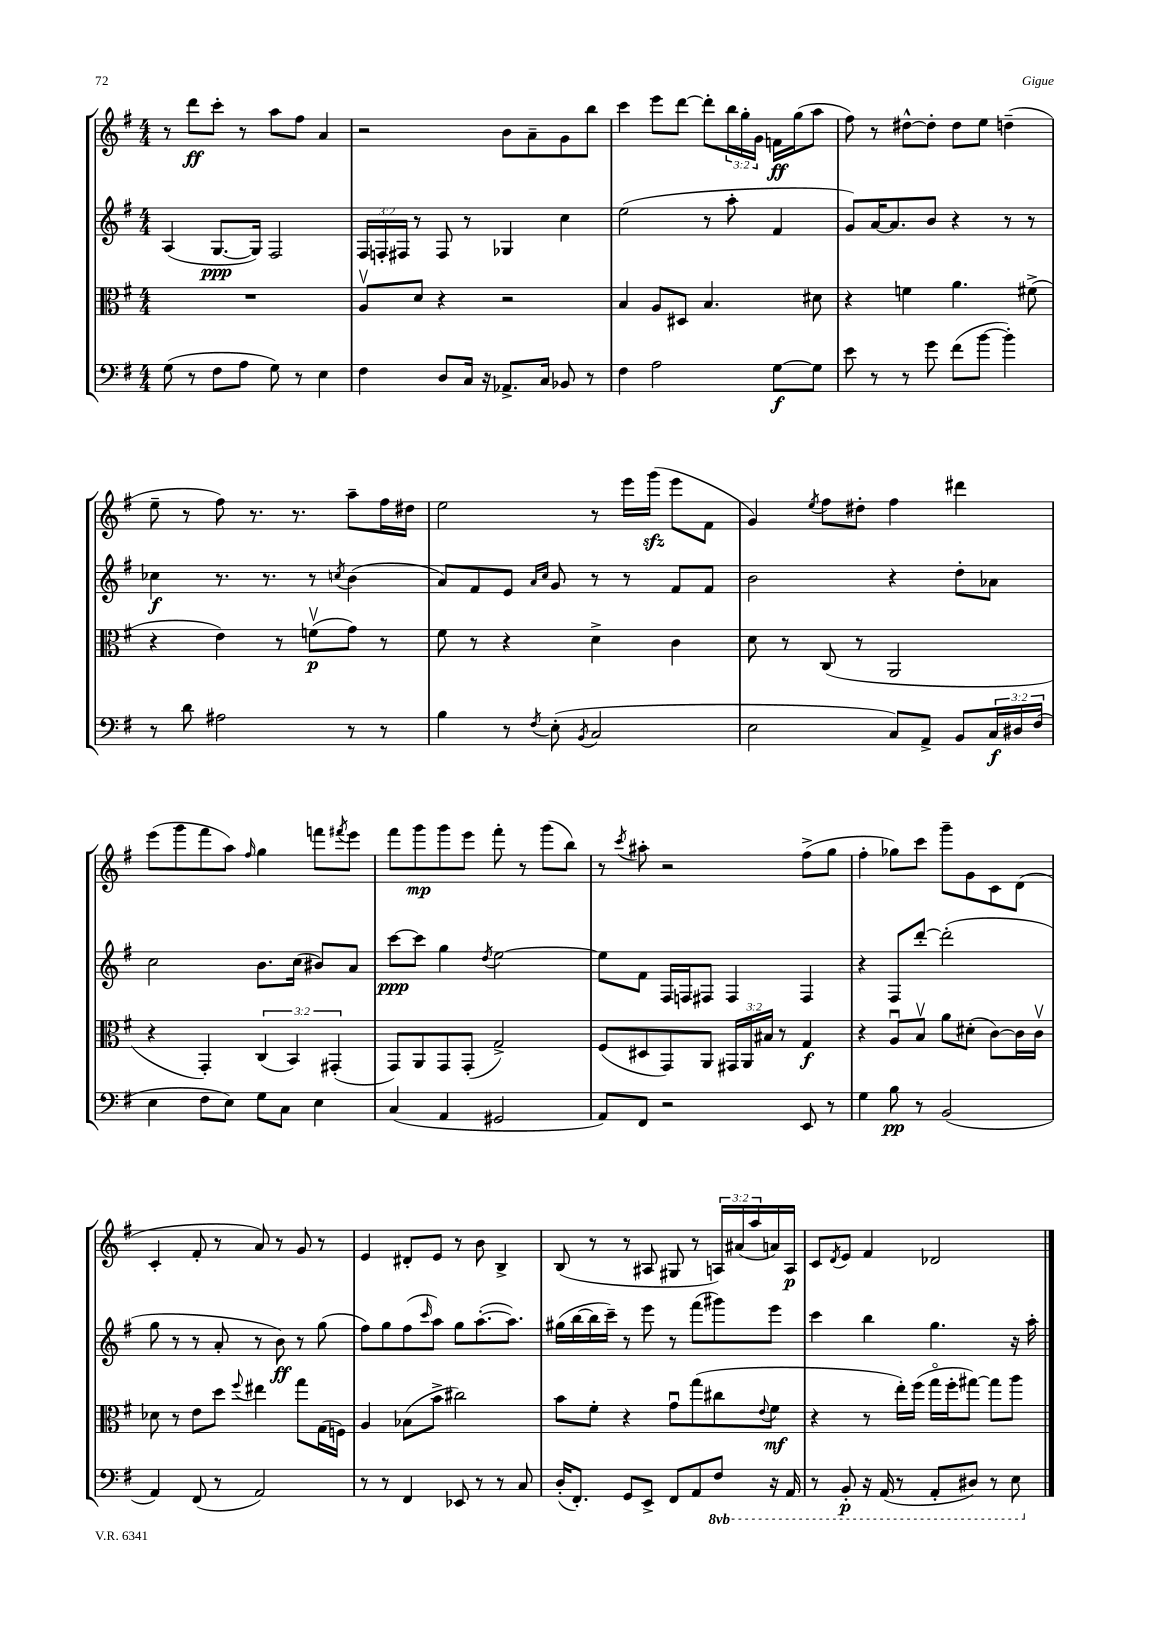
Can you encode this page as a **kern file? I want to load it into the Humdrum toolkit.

**kern	**kern	**kern	**kern
*staff4	*staff3	*staff2	*staff1
*clefF4	*clefC3	*clefG2	*clefG2
*k[f#]	*k[f#]	*k[f#]	*k[f#]
*M4/4	*M4/4	*M4/4	*M4/4
(8G	1r	(4A	8r
8r	.	.	8ddd
8F#	.	[8.G	8ccc'
8A	.	.	8r
.	.	16G])	.
8G)	.	2F#	8aa
8r	.	.	8ff#
4E	.	.	4a
=	=	=	=
4F#	8Av	24F#	2r
.	.	24F'	.
.	.	24F#	.
.	8d	8r	.
8D	4r	8F#	.
16C	.	8r	.
16r	.	.	.
8.AA-^	2r	4G-	8b
.	.	.	8a~
16C	.	.	.
8BB-	.	4cc	8g
8r	.	.	8bb
=	=	=	=
4F#	4B	(2ee	4ccc
2A	8A	.	8eee
.	8D#	.	[8ddd
.	4.B	8r	8ddd']
.	.	8aa'	24bb
.	.	.	24gg'
.	.	.	24g
[8G	.	4f#	16f
.	.	.	(16gg
8G]	8d#	.	8aa
=	=	=	=
8e	4r	8g)	8ff#)
8r	.	[16a	8r
.	.	8.a]	.
8r	4f	.	[8dd#^^
8g	.	8b	8dd#']
(8f#	4.a	4r	8dd#
[8b	.	.	8ee
4b'])	.	8r	(4dd~
.	(8f#^	8r	.
=	=	=	=
8r	4r	4cc-	8ee~
8d	.	.	8r
2A#	4e)	8.r	8ff#)
.	.	.	8.r
.	.	8.r	.
.	8r	.	.
.	.	.	8.r
.	(8fv	8r	.
.	.	8qcc	.
8r	8g)	(4b	8aa~
8r	8r	.	16ff#
.	.	.	16dd#
=	=	=	=
4B	8f#	8a)	2ee
.	8r	8f#	.
8r	4r	8e	.
.	.	16qqa	.
8qF#	.	16qqcc	.
(8E'	.	8g	.
8qBB	.	.	.
2C	4d^	8r	8r
.	.	8r	16eee
.	.	.	(16ggg
.	4c	8f#	8eee
.	.	8f#	8f#
=	=	=	=
2E	8d	2b	4g)
.	8r	.	.
.	.	.	8qee
.	(8C	.	8ff#
.	8r	.	8dd#'
8C)	2AA	4r	4ff#
8AA^	.	.	.
8BB	.	8dd'	4ddd#
24C	.	8a-	.
24D#	.	.	.
(24F#	.	.	.
=	=	=	=
4E	4r	2cc	(8eee
.	.	.	8ggg
8F#	4GG')	.	8fff#
8E)	.	.	8aa)
.	.	.	16qqff#
8G	(6C	8.b	4gg
8C	.	.	.
.	6BB)	.	.
.	.	(16cc	.
4E	.	8b#)	8fff
.	(6GG#'	.	.
.	.	.	8qfff#
.	.	8a	8eee
=	=	=	=
(4C	8GG)	[8ccc	8fff#
.	8AA	8ccc]	8ggg
4AA	8GG	4gg	8ggg
.	(8GG'	.	8eee
.	.	8qdd	.
2GG#	2G^)	[2ee	8fff#'
.	.	.	8r
.	.	.	(8ggg
.	.	.	8bb)
=	=	=	=
8AA)	(8F#	8ee]	8r
.	.	.	8qccc
8FF#	8D#	8f#	8aa#'
2r	8GG)	16F#	2r
.	.	16F	.
.	8AA	8F#	.
.	24GG#	4F#	.
.	24AA	.	.
.	24B#	.	.
.	8r	.	.
8EE	4G	4F#	(8ff#^
8r	.	.	8gg
=	=	=	=
4G	4r	4r	4ff#'
8B	8Au	8F#	8gg-)
8r	8Bv	[8ddd'	8ccc
(2BB	8a	(2ddd']	8ggg~
.	(8d#'	.	8g
.	[8c)	.	8c
.	16c]	.	(8d
.	16cv	.	.
=	=	=	=
4AA)	8d-	8gg	4c'
.	8r	8r	.
(8FF#	8e	8r	8f#'
8r	8dd	8a'	8r
.	8qqff#	.	.
2AA)	4ee#	8r	8a)
.	.	8b)	8r
.	8gg	8r	8g
.	(16G	(8gg	8r
.	16F)	.	.
=	=	=	=
8r	4A	8ff#)	4e
8r	.	8gg	.
4FF#	(8B-	(8ff#	8d#'
.	.	16qqccc	.
.	8b^	8aa)	8e
8EE-	2cc#)	8gg	8r
8r	.	([8.aa'	8b
8r	.	.	4B^
.	.	8.aa])	.
8C	.	.	.
=	=	=	=
(16D'	8b	(16gg#	(8B
8.FF#')	.	[16bb	.
.	8f#'	16bb]	8r
.	.	16ccc~)	.
8GG	4r	8r	8r
8EE^	.	8eee	8A#
8FF#	8gu	8r	8G#
8AA	(8gg	(8fff#	8r
8FF#	8cc#	8ggg#)	24A)
.	.	.	(24a#
.	.	.	24aa
.	8qqe	.	.
16r	8f#	8eee	16a)
16AAA	.	.	16A
=	=	=	=
8r	4r	4ccc	8c
.	.	.	8qd
8BBB'	.	.	8e
16r	8r	4bb	4f#
(16AAA	.	.	.
8r	16ee')	.	.
.	(16ff#	.	.
8AAA'	16ggo	4.gg	2d-
.	16ff#'	.	.
8DD#)	[8gg#)	.	.
8r	8gg#]	.	.
8EE	8aa	16r	.
.	.	16aa'	.
==	==	==	==
*-	*-	*-	*-
